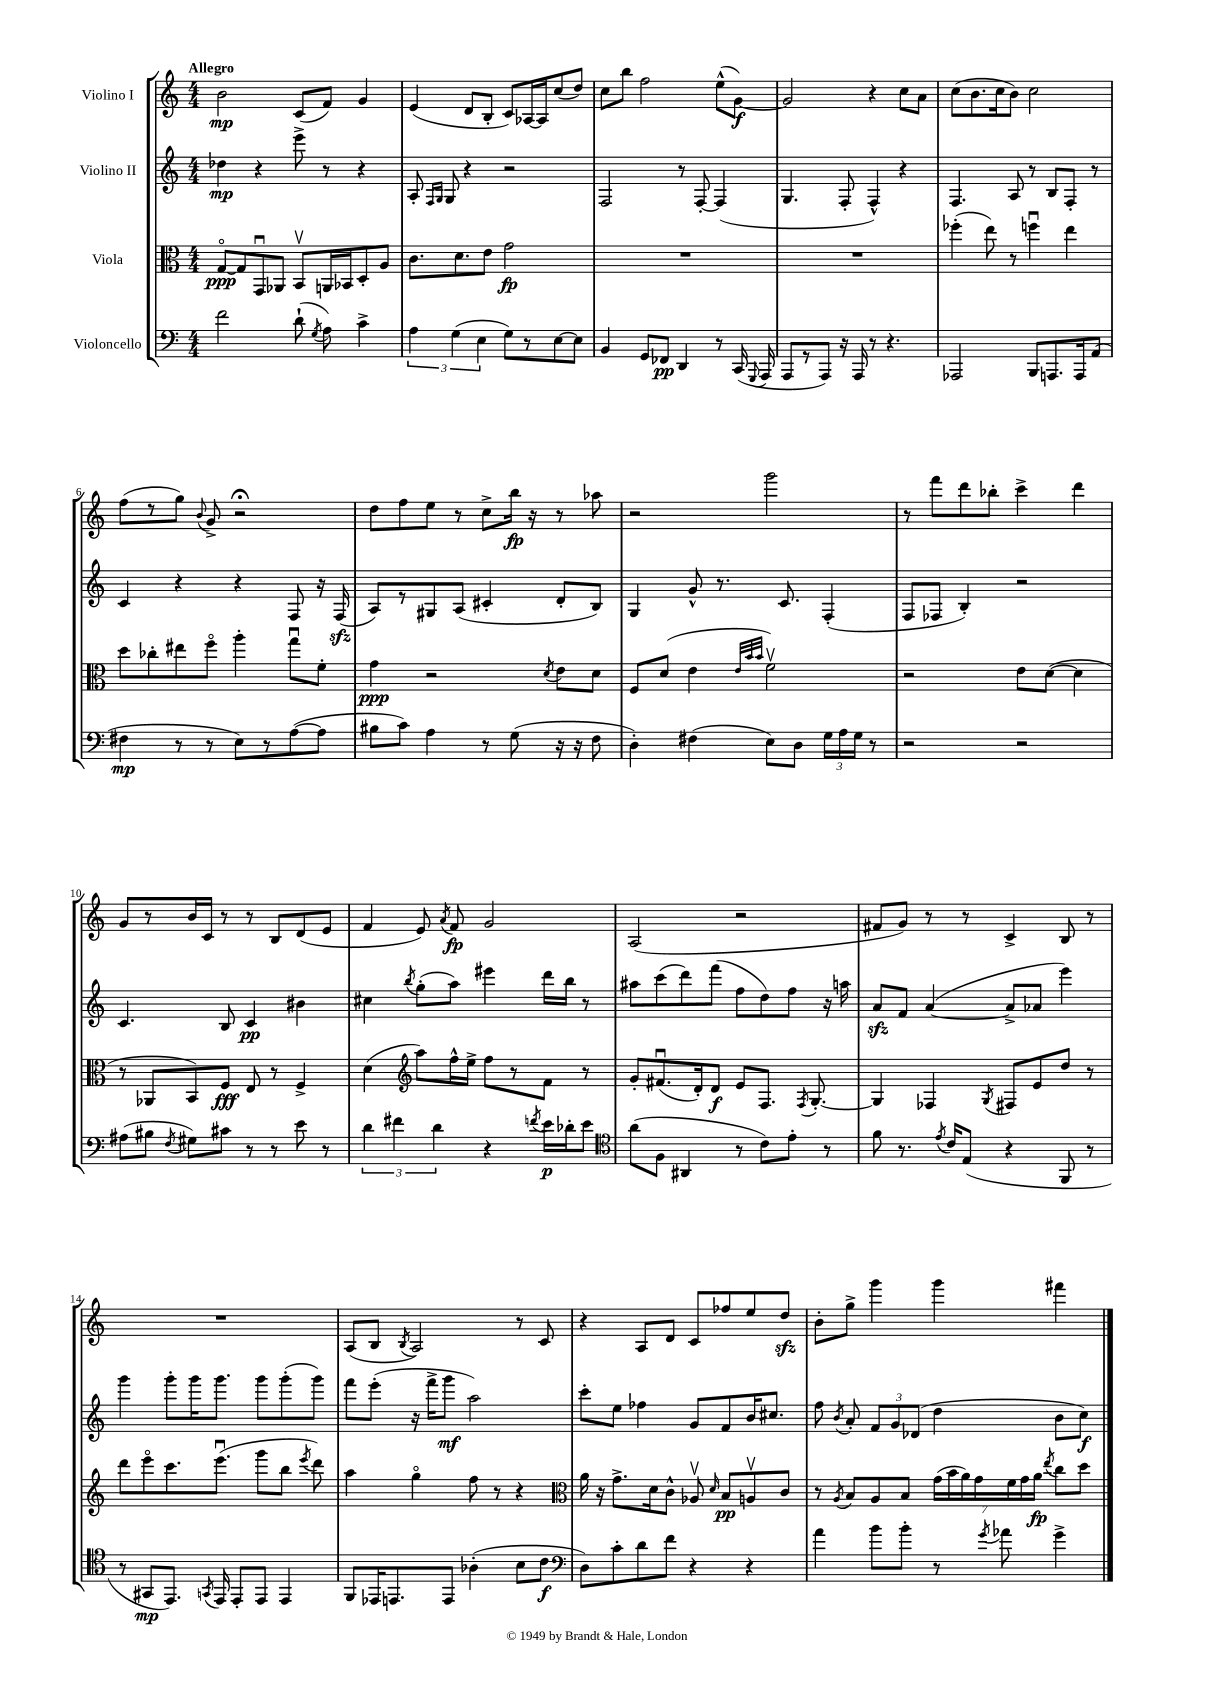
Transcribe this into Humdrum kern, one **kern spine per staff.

**kern	**kern	**kern	**kern
*staff4	*staff3	*staff2	*staff1
*clefF4	*clefC3	*clefG2	*clefG2
*k[]	*k[]	*k[]	*k[]
*M4/4	*M4/4	*M4/4	*M4/4
2f	[8Go	4dd-	2b
.	8G]	.	.
.	8GGu	4r	.
.	8AA-	.	.
(8d`	8BBv	8eee^	(8c
8qG	.	.	.
8A)	16AA	8r	8f)
.	16BB-	.	.
4c^	8D'	4r	4g
.	8A	.	.
=	=	=	=
6A	8.c	8A'	(4e
.	.	16qqF	.
.	.	16qqG	.
.	.	8G	.
(6G	.	.	.
.	8.d	.	.
.	.	4r	8d
6E	.	.	.
.	8e	.	8B'
8G)	2g	2r	8c)
8r	.	.	[16A-
.	.	.	16A-]
[8E	.	.	(8cc
8E]	.	.	8dd)
=	=	=	=
4BB	1r	2F	8cc
.	.	.	8bb
8GG	.	.	2ff
8FF-	.	.	.
4DD	.	8r	.
.	.	[8F'	.
8r	.	(4F]	(8ee^^
(16CC	.	.	[8g)
8qqGGG	.	.	.
16AAA	.	.	.
=	=	=	=
8AAA	1r	4.G	2g]
8r	.	.	.
8AAA)	.	.	.
16r	.	8F'	.
16AAA	.	.	.
8r	.	4F^^)	4r
4.r	.	.	.
.	.	4r	8cc
.	.	.	8a
=	=	=	=
2AAA-	(4ff-'	4.F	(8cc
.	.	.	8.b
.	8ee)	.	.
.	.	.	16cc
.	8r	8A	8b)
8BBB	4ffu	8r	2cc
8.AAA	.	8B	.
.	4ee	8F'	.
16AAA	.	.	.
(8AA	.	8r	.
=	=	=	=
4F#	8dd	4c	(8ff
.	8cc-'	.	8r
8r	8ee#	4r	8gg)
.	.	.	8qqb
8r	8ffo	.	8g^
8E)	4aa'	4r	2r;
8r	.	.	.
([8A	8ggu	8F	.
8A]	8f'	16r	.
.	.	(16F	.
=	=	=	=
8B#	4g	8A)	8dd
8c)	.	8r	8ff
4A	2r	8G#	8ee
.	.	(8A	8r
8r	.	4c#'	8cc^
(8G	.	.	16bb
.	.	.	16r
.	8qd	.	.
16r	8e	8d'	8r
16r	.	.	.
8F	8d	8B)	8aa-
=	=	=	=
4D')	8F	4G	2r
.	(8d	.	.
(4F#	4e	8g^^	.
.	.	8.r	.
.	32qqe	.	.
.	32qqb	.	.
.	32qqb	.	.
8E)	2fv)	.	2ggg
.	.	8.c	.
8D	.	.	.
24G	.	(4F'	.
24A	.	.	.
24G	.	.	.
8r	.	.	.
=	=	=	=
2r	2r	8F	8r
.	.	8F-	8fff
.	.	4B')	8ddd
.	.	.	8bb-'
2r	8e	2r	4ccc^
.	([8d	.	.
.	4d]	.	4ddd
=	=	=	=
(8A#	8r	4.c	8g
8B#	8AA-	.	8r
8qF	.	.	.
8G#)	8BB)	.	16b
.	.	.	16c
8c#	8F	8B	8r
8r	8E	4c	8r
8r	8r	.	8B
8e	4F^	4b#	(8d
8r	.	.	8e
=	=	=	=
6d	(4d	4cc#	4f
6f#	.	.	.
*	*clefG2	*	*
.	.	8qbb	.
.	8aa)	(8gg'	8e)
6d	.	.	.
.	.	.	8qa
.	16ff^^	8aa)	8f
.	16ee^	.	.
4r	8ff	4eee#	2g
.	8r	.	.
8qf	.	.	.
16e	8f	16ddd	.
16d-'	.	16bb	.
8e	8r	8r	.
=	=	=	=
*clefC4	*	*	*
(8a	8g'	8aa#	(2A
8F	(8.f#u	(8ccc	.
4AA#	.	8ddd)	.
.	16d')	.	.
.	8d	(8fff	.
8r	8e	8ff	2r
8c)	8.F	8dd)	.
8e'	.	8ff	.
.	8qF	.	.
.	[8.G'	.	.
8r	.	16r	.
.	.	16aa	.
=	=	=	=
8f	4G]	8a	8f#
8.r	.	8f	8g)
.	4F-	([4a	8r
8qe	.	.	.
16c	.	.	.
(8E	.	.	8r
.	8qG	.	.
4r	8F#	8a^]	4c^
.	8e	8a-	.
8FF	8dd	4eee)	8B
8r	8r	.	8r
=	=	=	=
8r	8ddd	4ggg	1r
8GG#	8eeeo	.	.
8.EE)	8.ccc	8ggg'	.
.	.	16ggg	.
8qGG	.	.	.
16EE	(8.eeeu	8.ggg	.
8EE'	.	.	.
8EE	8ggg	8ggg	.
4EE	8bb	(8ggg'	.
.	8qeee	.	.
.	8ddd)	8ggg)	.
=	=	=	=
8FF	4aa	8fff	(8A
16EE-	.	(8eee'	8B
8.EE	.	.	.
.	.	.	8qB
.	4ggo	16r	2A)
.	.	16fff^	.
8EE	.	8ggg	.
(4A-'	8ff	2aa)	.
.	8r	.	.
8B	4r	.	8r
8c	.	.	8c
=	=	=	=
*clefF4	*clefC3	*	*
8D)	16a	8ccc'	4r
.	16r	.	.
8c'	8.g^	8ee	.
8d	.	4ff-	8A
.	16d	.	.
8f	8c^^	.	8d
4r	8A-v	8g	8c
.	16qqd	.	.
.	8B	8f	8ff-
4r	8Av	16b	8ee
.	.	8.cc#	.
.	8c	.	8dd
=	=	=	=
4a	8r	8ff	8b'
.	8qA	8qb	.
.	8B	8a'	8gg^
8b	8A	12f	4ggg
.	.	12g	.
8b'	8B	.	.
.	.	(12d-	.
8r	(28g	4dd	4ggg
.	28b	.	.
.	28a)	.	.
.	28g	.	.
8qg	.	.	.
8a-	.	.	.
.	28f	.	.
.	28g	.	.
.	28a	.	.
.	8qee	.	.
4g^	8cc	8b	4fff#
.	8dd	8cc)	.
==	==	==	==
*-	*-	*-	*-
